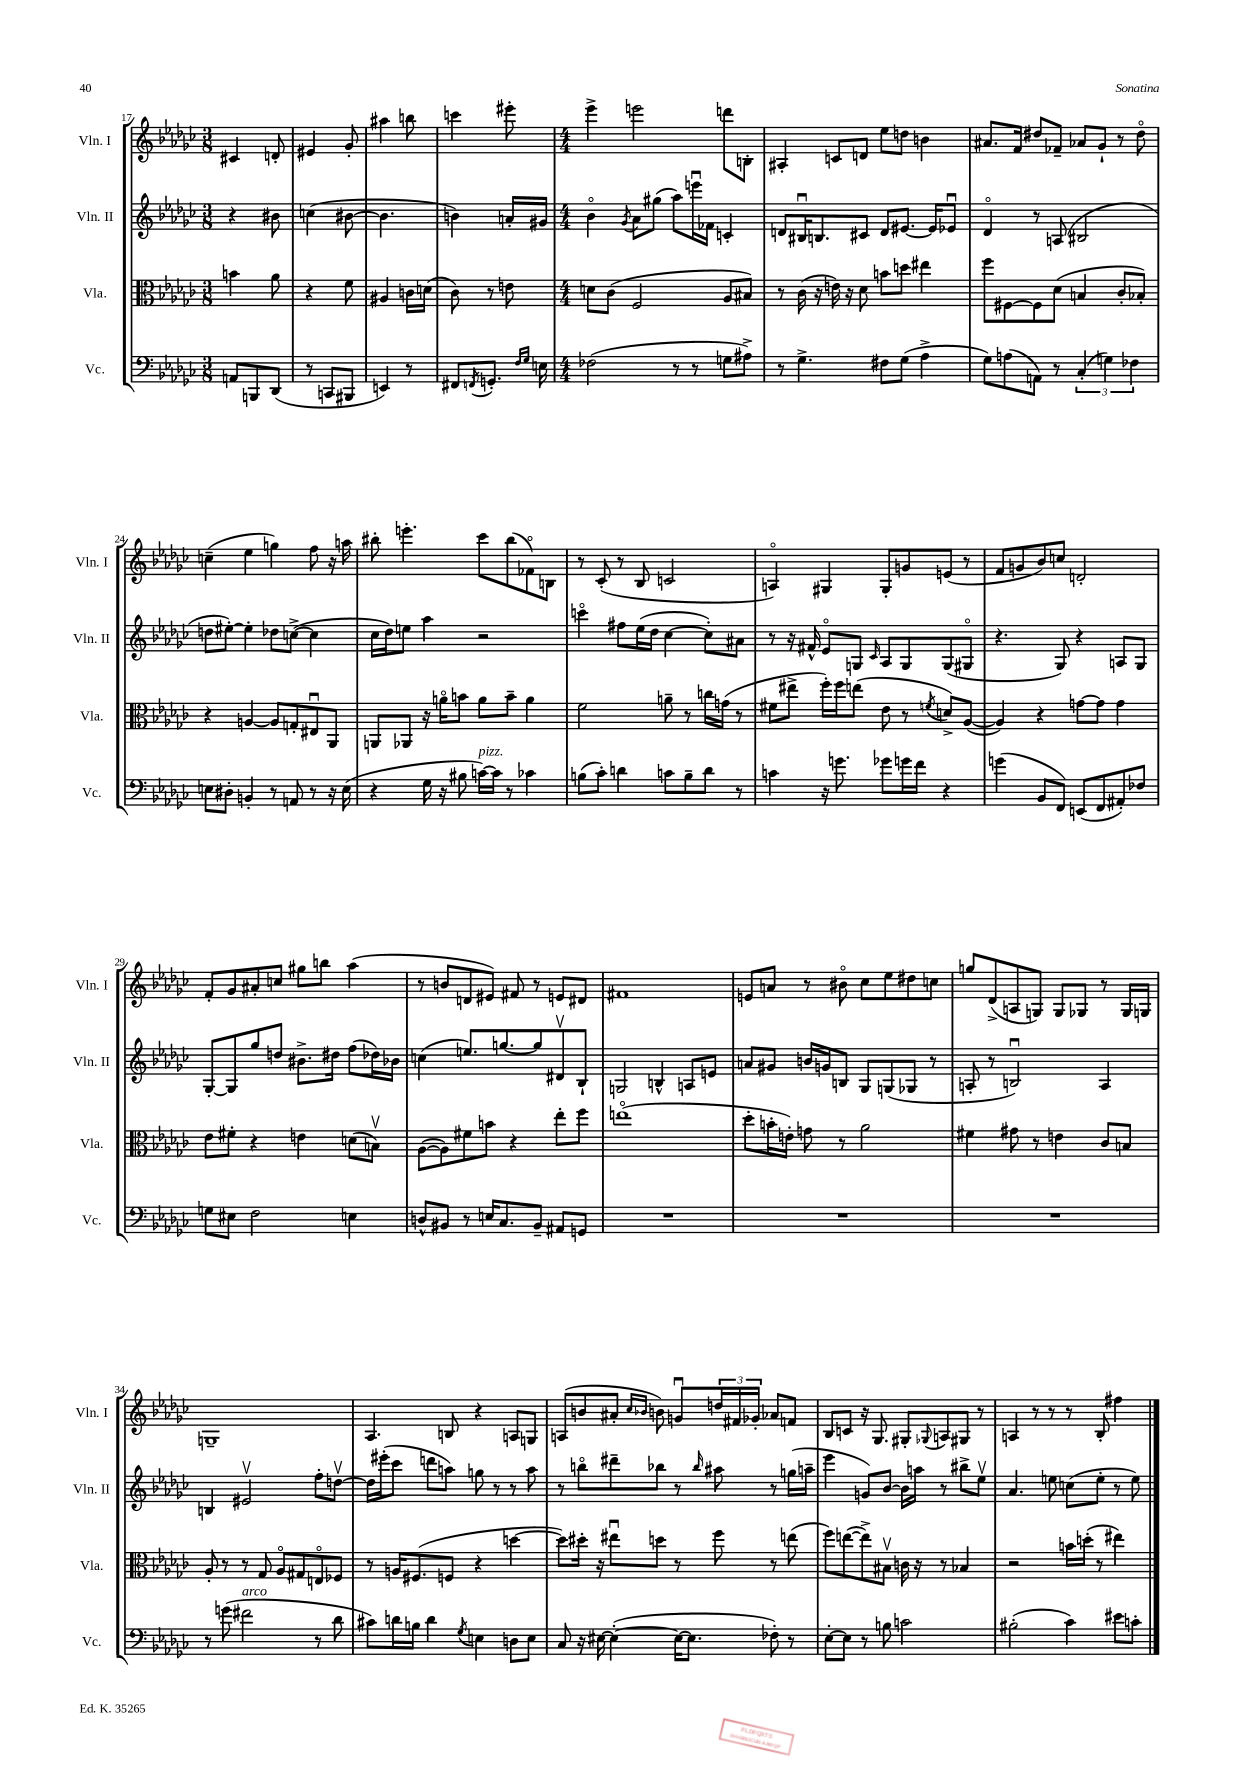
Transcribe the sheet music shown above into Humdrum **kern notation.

**kern	**kern	**kern	**kern
*staff4	*staff3	*staff2	*staff1
*clefF4	*clefC3	*clefG2	*clefG2
*k[b-e-a-d-g-c-]	*k[b-e-a-d-g-c-]	*k[b-e-a-d-g-c-]	*k[b-e-a-d-g-c-]
*M3/8	*M3/8	*M3/8	*M3/8
8AA	4b	4r	4c#
8BBB	.	.	.
(8DD-	8a-	8b#	8d'
=	=	=	=
8r	4r	(4cc	4e#
8CC	.	.	.
8BBB#	8f	[8b#	8g-'
=	=	=	=
4EE)	4A#	4.b#]	4aa#
8r	16c	.	8bb
.	(16d	.	.
=	=	=	=
8FF#	8c-)	4b)	4ccc
8qFF	.	.	.
8.GG'	8r	.	.
.	8e	16a'	8eee#'
16qqF	.	.	.
16qqG-	.	.	.
16E	.	16g#	.
=	=	=	=
*M4/4	*M4/4	*M4/4	*M4/4
(2F-	8d	4b-o	4eee-^
.	(8c-	.	.
.	.	8qg-	.
.	2F	8a-	2eee
.	.	(8gg#	.
8r	.	8aa-)	.
8r	.	16eeeu	.
.	.	16f-	.
8G	8A-	4c'	8ddd
8A#^)	8B#)	.	8B'
=	=	=	=
8r	8r	8d	4A#'
4.G-^	(16c-	16B#u	.
.	16r	8.B	.
.	16e)	.	8c
.	16r	.	.
.	8d-	8c#	8d
8F#	8b	8d	8ee-
(8G-	8dd	[8.e#	8dd
4A-^	4ee#	.	4b
.	.	16e#]	.
.	.	8e-u	.
=	=	=	=
8G-)	8ff	4d-o	8.a#
(8A	[8F#	.	.
.	.	.	16f
8AA)	8F#]	8r	8dd#
8r	(8d-	(8A	8f-~
(6C-'	4B	2B#	8a-
.	.	.	8g-`
6G)	.	.	.
.	8c-'	.	8r
6F-	.	.	.
.	8B-')	.	8dd#o
=	=	=	=
8E	4r	8dd	(4cc~
8D#'	.	[8ee#')	.
4BB'	[4A	4ee#']	4ee-
8r	8A]	8dd-	4gg)
8AA	8G'	([8cc^	.
8r	8E#u	4cc]	8ff
16r	8AA-	.	16r
(16E	.	.	16aa
=	=	=	=
4r	8AA	16cc-	8bb#'
.	.	16dd-)	.
.	8AA-	8ee	4.eee'
16G-	16r	4aa-	.
16r	16ao	.	.
8B#	8b	.	.
[16c)	8a	2r	8ccc-
16c]	.	.	.
8r	8b~	.	(8bb#
4c-	4a	.	8f-o)
.	.	.	8B
=	=	=	=
(8B	2f	4ccco	8r
8c-')	.	.	(8c-'
4d	.	8ff#	8r
.	.	(16ee-	8B-
.	.	16dd-	.
8c	8a~	[4cc-	2c
8B~	8r	.	.
8d	16cc	8cc-'])	.
.	(16g	.	.
8r	8r	8a#	.
=	=	=	=
4c	8f#	8r	4Ao)
.	8ee#^	16r	.
.	.	16f#^^	.
16r	16ff')	8e-o	4G#
8.g	16ff	.	.
.	(8ee	8G	.
.	.	16qqc-	.
8g-	8e-	8A-	8G#'
16g	8r	8G	8g
16f	.	.	.
.	8qf	.	.
4r	8d^)	(8G	(8e
.	([8A-	8G#o	8r
=	=	=	=
(4g	4A-])	4.r	8f
.	.	.	8g
8BB-	4r	.	8b-)
8FF)	.	8G-)	8cc
(8EE	[8g	4r	2d'
8FF	8g]	.	.
8AA#')	4g	8A	.
8F-	.	8G-	.
=	=	=	=
8G	8e-	[8G-'	8f'
8E#	8f#'	8G-]	8g-
2F	4r	8gg-	8a#'
.	.	8dd	8cc
.	4e	8.b#^	8gg#
.	.	.	8bb
.	.	16dd#	.
4E	(8d	(8ff	(4aa-
.	8Bv)	16dd-)	.
.	.	16b-	.
=	=	=	=
8D^^	([8A-	(4cc	8r
8BB#	8A-])	.	8b
8r	8f#	8.ee)	8d
16E	8b	.	8e#)
8.C-	.	[8.gg	.
.	4r	.	8f#
8BB#~	.	8gg]	8r
8AA#	8ee-'	8d#v	8e
8GG	8ff	8B-`	8d#
=	=	=	=
1r	(1eeo	2G	1f#
.	.	4B^^	.
.	.	8A	.
.	.	8e	.
=	=	=	=
1r	8dd-'	8a	8e
.	16b'	8g#	8a
.	16e')	.	.
.	8g	16b	8r
.	.	16g	.
.	8r	8B	8b#o
.	2a-	8G-	8cc-
.	.	(8G	8ee-
.	.	8G-	8dd#
.	.	8r	8cc
=	=	=	=
1r	4f#	8A'	8gg
.	.	8r	(8d-^
.	8g#	2Bu)	8A
.	8r	.	8G)
.	4e	.	8G
.	.	.	8G-
.	8c-	4A	8r
.	8B	.	16G-
.	.	.	16G
=	=	=	=
8r	8A-'	4B	1G~
(8g	8r	.	.
2f#	8r	2e#v	.
.	8G-	.	.
.	8A-o	.	.
.	8G#	.	.
8r	8Eo	8ff'	.
8d-	8F-	[8ddv	.
=	=	=	=
8c#)	8r	16dd]	4.A-
.	.	(16eee#'	.
16d	16A	8ccc-	.
16B	(8.F#	.	.
4d	.	8ddd	.
.	8F	8aa)	8B
8qG-	.	.	.
4E	4r	8gg	4r
.	.	8r	.
8D	[4dd	8r	8A
8E	.	8aa	8G
=	=	=	=
8C-	8dd])	8r	(8A
16r	16dd#'	8bbo	8b
[16E#	16r	.	.
(4E#'_	8ee#u	8ddd#~	8a#'
.	.	.	16qqcc-
.	.	.	16qqb-
.	8dd	8bb-	8b)
16E#_	8r	8r	8gu
8.E#]	.	.	.
.	.	16qqbb-	.
.	8ff	8aa#	24dd
.	.	.	24f#
.	.	.	24g-'
8F-')	8r	8r	8a-
8r	(8ee	(16gg	8f
.	.	16aa~	.
=	=	=	=
[8E-'	8ff)	4eee-	8B-
8E-]	([8ee	.	8c
8r	8ee^])	8g)	16r
.	.	.	8.G-
8B	8B#v	[8b-	.
2c	16c	16b-]	8G#'
.	16r	16aa	.
.	.	.	8qqG-
.	8r	8r	8A
.	4B-	8bb#^	8G#
.	.	8ee-v	8r
=	=	=	=
(2B#'	2r	4.a-	4A
.	.	.	8r
.	.	8ee	8r
4c-)	16b	(8cc	8r
.	(16dd'	.	.
.	8r	8ee'	8B-'
8e#	4ee#)	8r	4ff#
8c'	.	8ee)	.
==	==	==	==
*-	*-	*-	*-
